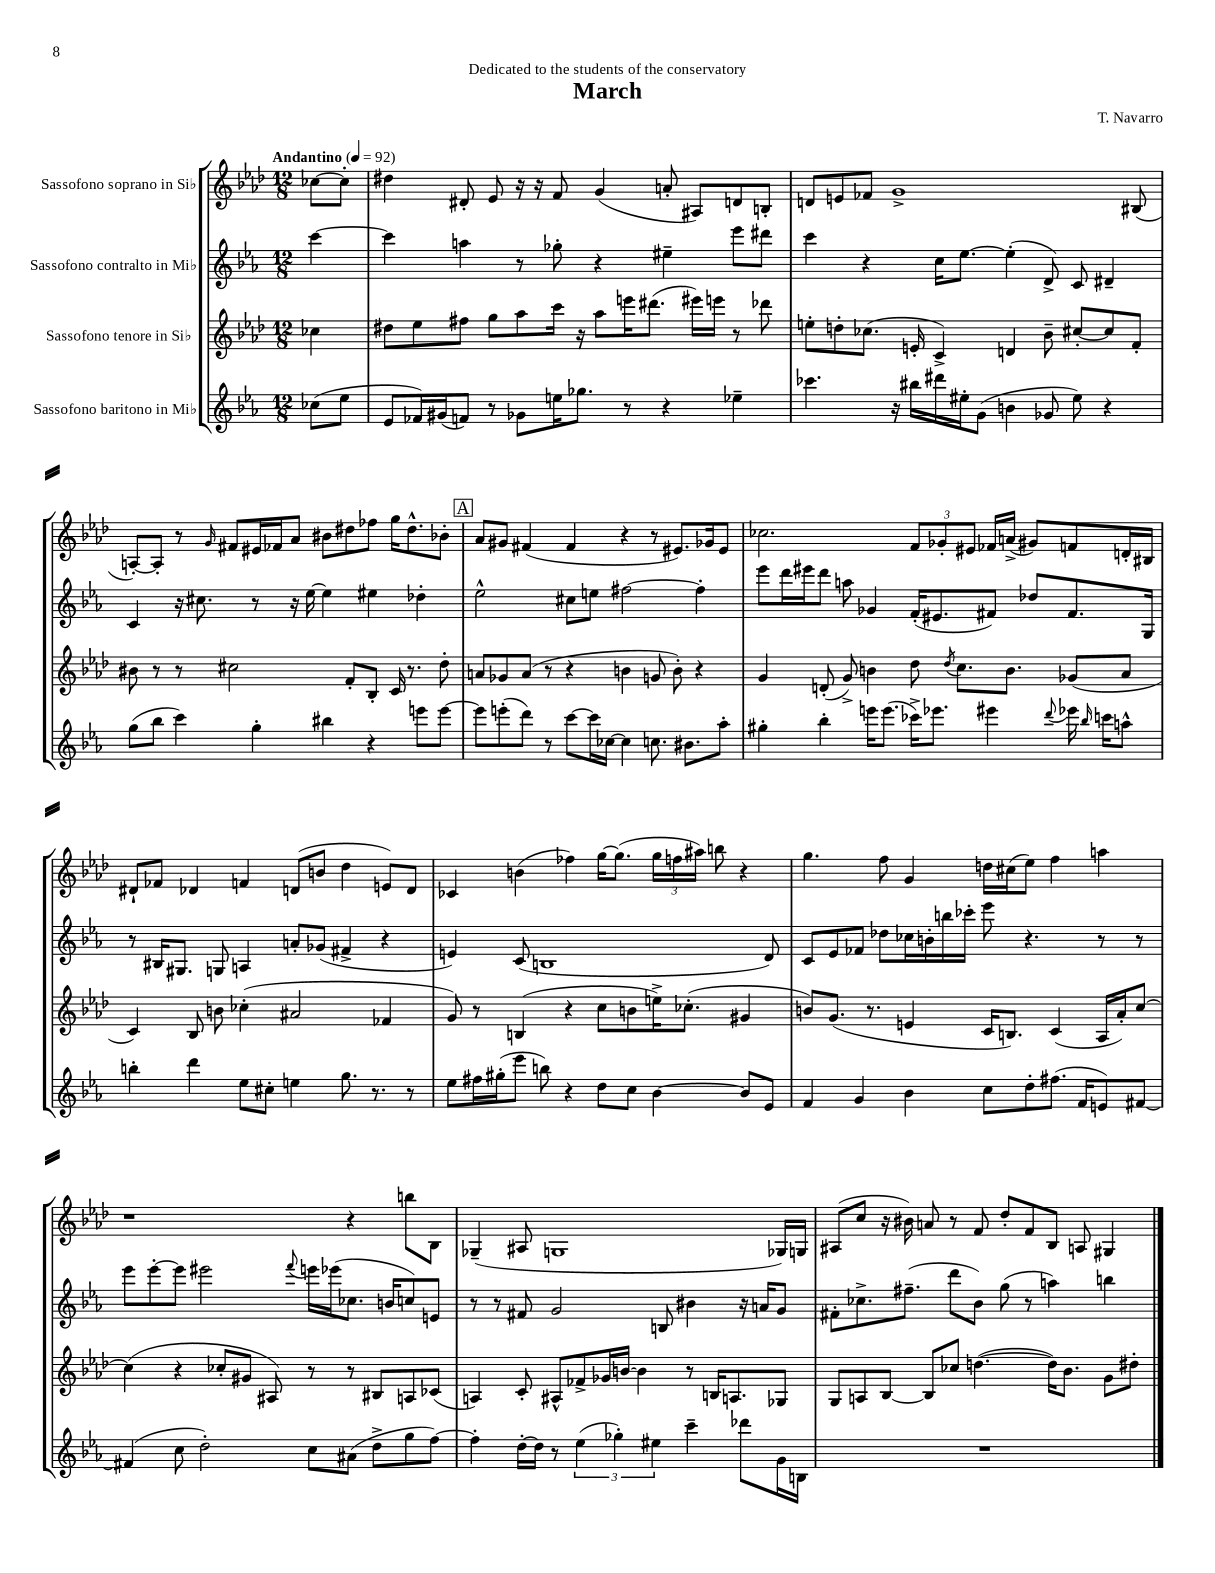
\header { title = "March" composer = "T. Navarro" dedication = "Dedicated to the students of the conservatory" }
<<
\new StaffGroup <<
\new Staff = "s0" \with { instrumentName = "Sassofono soprano in Sib" } {
    \clef treble \key aes \major \numericTimeSignature \time 12/8 \partial 4 \tempo "Andantino" 4 = 92
    \autoBeamOff ces''8[~ ces''8]-. |
    dis''4 dis'8-. ees'8 r16 r16 f'8 g'4( a'8-. ais8[) d'8 b8]-. |
    d'8[ e'8 fes'8] g'1-> bis8( |
    a8[~-.) a8]-. r8 \grace { g'16 } fis'8[ eis'16 fes'16 aes'8] bis'8[ dis''8 fes''8] g''16[ dis''8.-^ bes'8]-. |
    \mark \markup { \box "A" } aes'8[ gis'8] fis'4( fis'4 r4 r8 eis'8.[) ges'16 eis'8] |
    ces''2. \tuplet 3/2 { f'8[ ges'8-. eis'8] } fes'16[ a'16]->( gis'8[) f'8 d'16-. bis16] |
    dis'8[-! fes'8] des'4 f'4 d'8[( b'8] des''4 e'8[) d'8] |
    ces'4 b'4( fes''4) g''16[~ g''8.]( \tuplet 3/2 { g''16[ f''16 ais''16]) } b''8 r4 |
    g''4. f''8 g'4 d''16[ cis''16( ees''8]) f''4 a''4 |
    r1 r4 b''8[ bes8] |
    ges4--( ais8 g1 ges16[) g16] |
    ais8[( c''8] r16 bis'16) a'8 r8 f'8 des''8[-. f'8 bes8] a8 gis4 \bar "|." |
}
\new Staff = "s1" \with { instrumentName = "Sassofono contralto in Mib" } {
    \clef treble \key ees \major \numericTimeSignature \time 12/8 \partial 4
    \autoBeamOff c'''4~ |
    c'''4 a''4 r8 ges''8-. r4 eis''4-- ees'''8[ dis'''8] |
    c'''4 r4 c''16[ ees''8.]~ ees''4-.( d'8->) c'8 dis'4-- |
    c'4 r16 cis''8. r8 r16 ees''16~ ees''4 eis''4 des''4-. |
    \mark \markup { \box "A" } ees''2-^ cis''8[ e''8] fis''2~ fis''4-. |
    ees'''8[ d'''16 eis'''16 d'''8] a''8 ges'4 f'16[-.( eis'8. fis'8]) des''8[ fis'8. g16] |
    r8 bis16[ gis8.] g8 a4 a'8[-. ges'8]( fis'4-> r4 |
    e'4) c'8( b1 d'8) |
    c'8[ ees'8 fes'8] des''8[ ces''16 b'16-. b''16 ces'''16]-. ees'''8 r4. r8 r8 |
    ees'''8[ ees'''8~-. ees'''8] eis'''2 \appoggiatura { f'''8 } e'''16[ ees'''16( ces''8.] b'16[ c''8) e'8] |
    r8 r8 fis'8 g'2 b8 bis'4 r16 a'16[ g'8] |
    fis'8[-. ces''8.-> fis''8.]--( d'''8[ bes'8]) g''8( r8 a''4) b''4 \bar "|." |
}
\new Staff = "s2" \with { instrumentName = "Sassofono tenore in Sib" } {
    \clef treble \key aes \major \numericTimeSignature \time 12/8 \partial 4
    \autoBeamOff ces''4 |
    dis''8[ ees''8 fis''8] g''8[ aes''8 c'''16] r16 aes''8[ e'''16 dis'''8.]( eis'''16[) e'''16] r8 des'''8 |
    e''8[-. d''8-. ces''8.]( e'16-. c'4->) d'4 bes'8-- cis''8[~-. cis''8 f'8]-. |
    bis'8 r8 r8 cis''2 f'8[-. bes8]-. c'16 r8. des''8-. |
    \mark \markup { \box "A" } a'8[ ges'8 a'8]( r8 r4 b'4 g'8 b'8-.) r4 |
    g'4 d'8-.( g'8->) b'4 des''8 \acciaccatura { des''8 } c''8.[ b'8.] ges'8[( aes'8] |
    c'4) bes8 b'8 ces''4-.( ais'2 fes'4 |
    g'8) r8 b4( r4 c''8[ b'8 e''16->) ces''8.]-.( gis'4 |
    b'8[) g'8.]( r8. e'4 c'16[ b8.]) c'4( aes16[ aes'16-.) c''8]~ |
    c''4( r4 ces''8[-. gis'8] ais8) r8 r8 bis8[ a8 ces'8]( |
    a4) c'8-. ais8[-^ fes'8-> ges'16 b'16]~ b'4 r8 b16[ a8. ges8] |
    g8[ a8 bes8]~ bes8[ ces''8] d''4.~( d''16[) bes'8.] g'8[ dis''8]-. \bar "|." |
}
\new Staff = "s3" \with { instrumentName = "Sassofono baritono in Mib" } {
    \clef treble \key ees \major \numericTimeSignature \time 12/8 \partial 4
    \autoBeamOff ces''8[( ees''8] |
    ees'8[ fes'16) gis'16( f'8]) r8 ges'8[ e''16 ges''8.] r8 r4 ees''4-- |
    ces'''4. r16 bis''16[ dis'''16 eis''16-. g'8]( b'4 ges'8 eis''8) r4 |
    g''8[( bes''8] c'''4) g''4-. bis''4 r4 e'''8[ e'''8]~ |
    \mark \markup { \box "A" } e'''8[ e'''8-.( d'''8]) r8 c'''8[~ c'''16 ces''16]~ ces''4 c''8. bis'8.[ aes''8]-. |
    gis''4-. bes''4-. e'''16[ e'''8.]( ces'''16[->) ees'''8.] eis'''4 \appoggiatura { d'''8 } ees'''16 \grace { bes''16 } c'''16[ a''8]-^ |
    b''4-. d'''4 ees''8[ cis''8]-. e''4 g''8. r8. r8 |
    ees''8[ fis''16 gis''16-.( ees'''8] b''8) r4 d''8[ c''8] bes'4~ bes'8[ ees'8] |
    f'4 g'4 bes'4 c''8[ d''8-. fis''8.]( f'16[ e'8) fis'8]~ |
    fis'4( c''8 d''2-.) c''8[ ais'8]( d''8[-> g''8 f''8]~) |
    f''4-. d''16[~-. d''16] r8 \tuplet 3/2 { ees''4( ges''4-.) eis''4 } c'''4-- des'''8[ g'16 b16] |
    R1. \bar "|." |
}
>>
>>
\layout { \context { \Score \remove "Bar_number_engraver" } }
